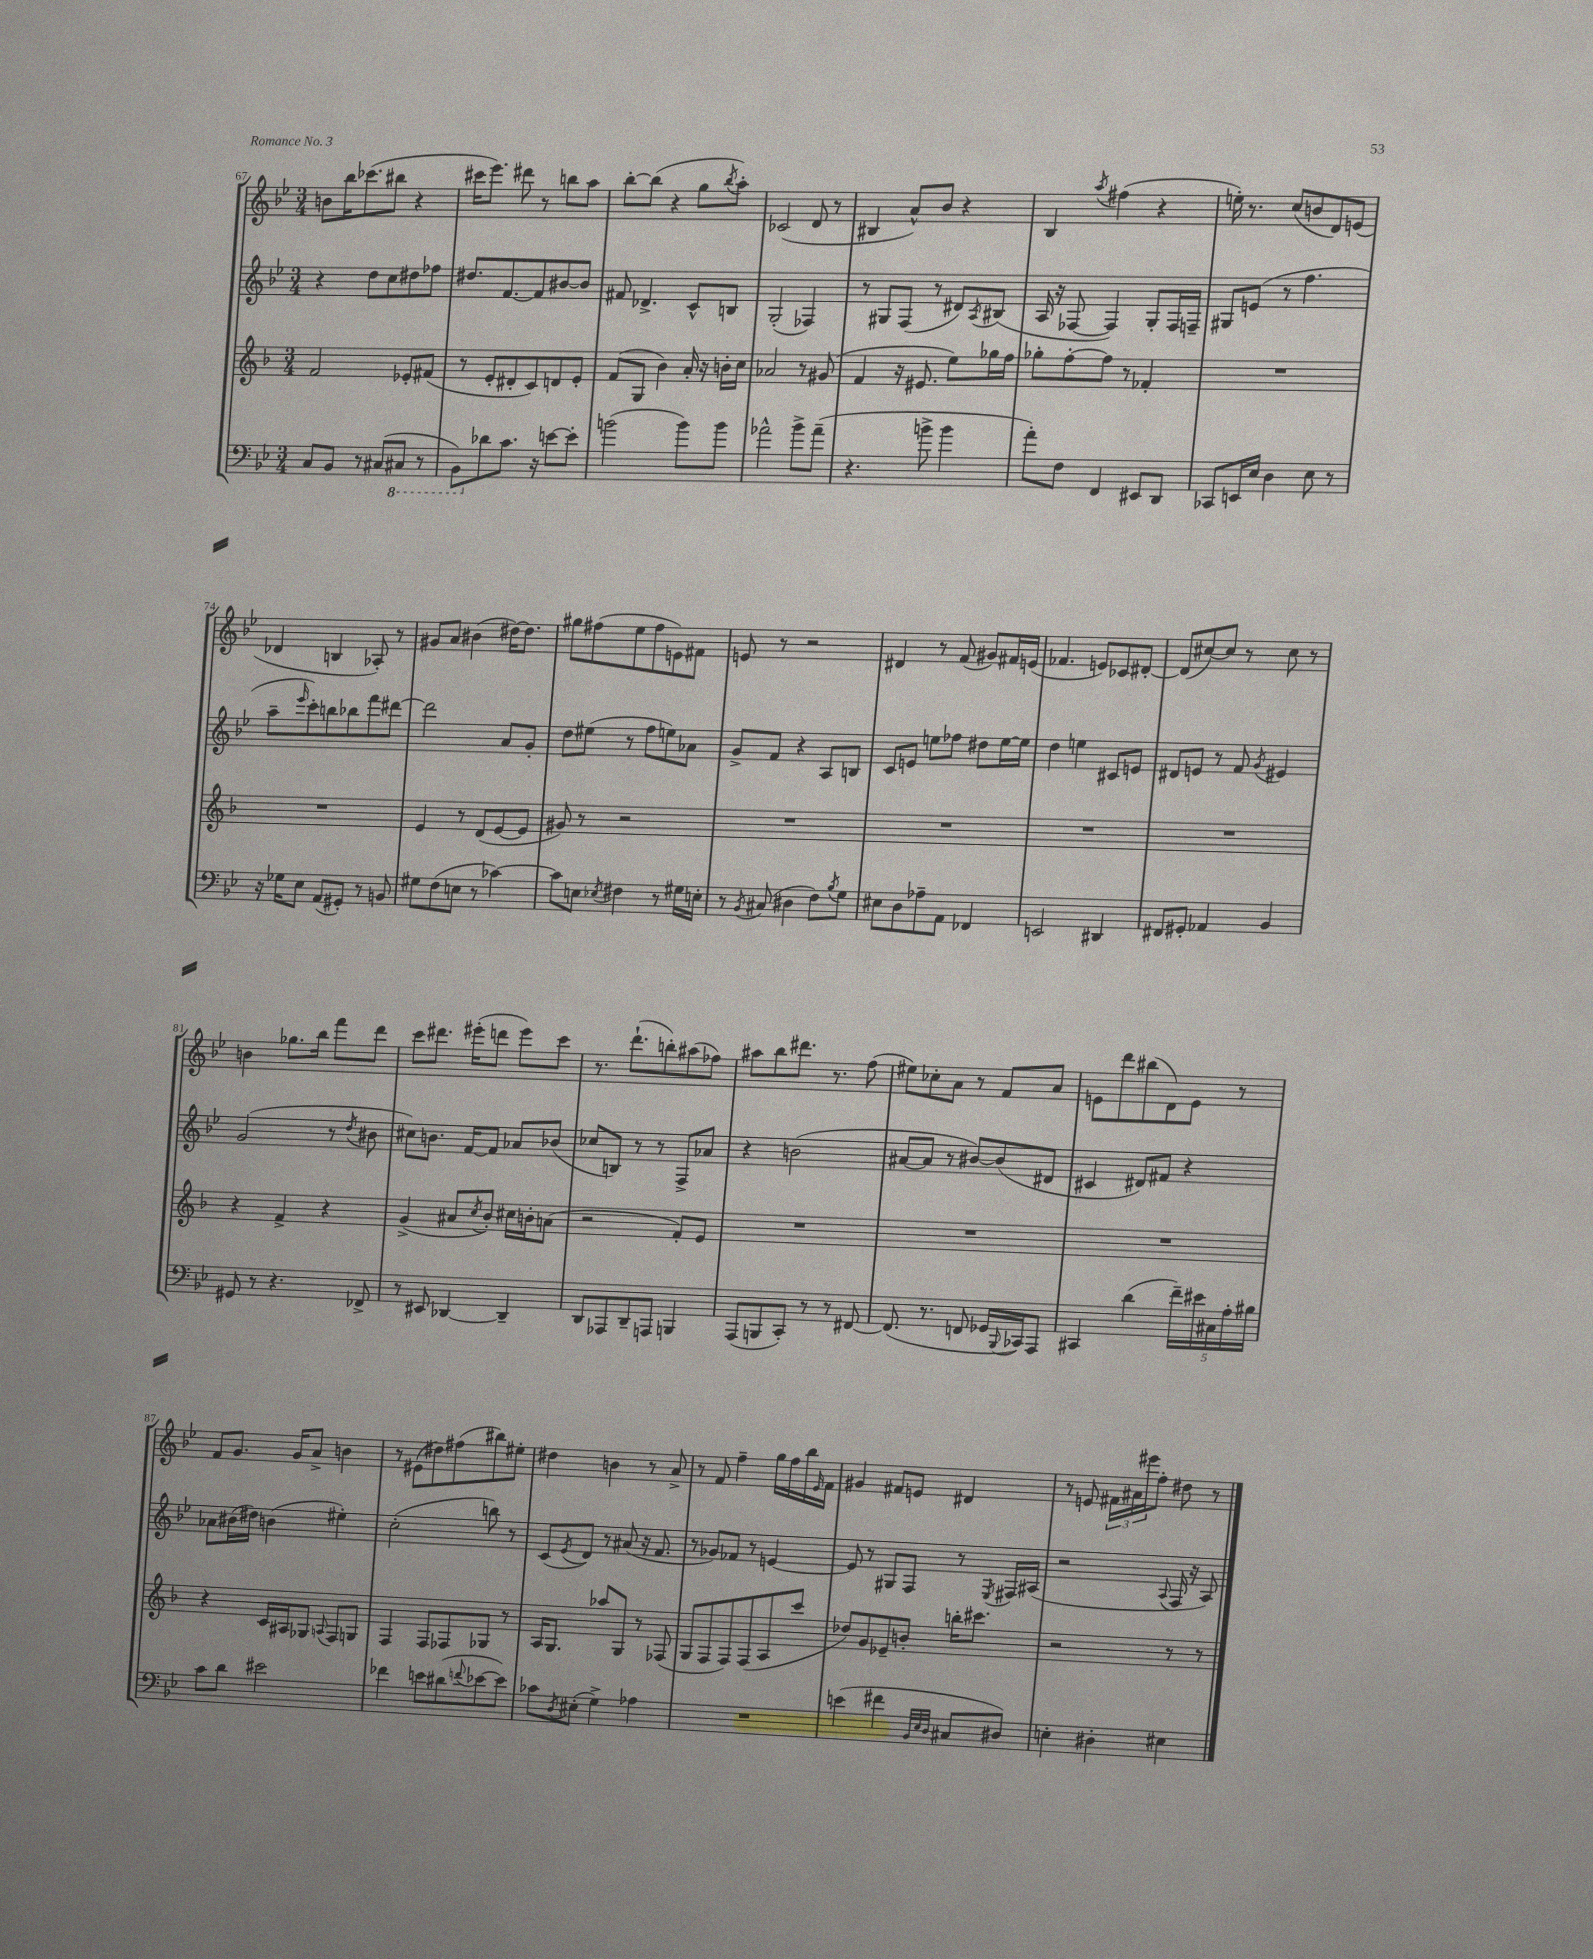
<<
\new StaffGroup <<
\new Staff = "s0" {
    \clef treble \key bes \major \numericTimeSignature \time 3/4
    b'8 bes''16 ces'''8.( bis''8 r4 |
    cis'''16 ees'''8.) dis'''8 r8 b''8 a''8 |
    bes''8~-. bes''8( r4 g''8 \acciaccatura { bes''8 } a''8-.) |
    ces'2( d'8 r8 |
    bis4 a'8-^) bes'8 r4 |
    bes4 \acciaccatura { a''8 } fis''4( r4 |
    e''16-.) r8. c''8( b'8 d'8) e'8( |
    des'4 b4 aes8-.) r8 |
    gis'8 a'8 bis'4( dis''16~) dis''8. |
    gis''8 fis''8( ees''8 fis''8 e'8) fis'8 |
    e'8 r8 r2 |
    dis'4 r8 f'8( gis'8) fis'16 e'16( |
    fes'4. e'8) ces'8 dis'8~-. |
    dis'8( cis''8~) cis''8 r8 cis''8 r8 |
    b'4 ges''8. bes''16 f'''8 d'''8 |
    c'''8 dis'''8. eis'''16-.( d'''8 eis'''8) c'''8 |
    r8. d'''8.-!( b''8-.) ais''8( fes''8) |
    ais''8 bes''8 dis'''8. r8. f''8( |
    eis''8) ces''8-. a'8 r8 f'8 a'8 |
    e'8 d'''8 bis''8( d'8) e'8 r8 |
    f'8 g'8. g'16 a'8-> b'4 |
    r8 eis'8( dis''8) fis''8( bis''8) eis''8-. |
    dis''4 b'4 r8 a'8-> |
    r8 f'8 f''4-- g''16 f''16 bes''16 \grace { ees'16 } f'16 |
    gis'4 fis'8 e'8 dis'4 |
    r8 e'8 \tuplet 3/2 { fis'16 ais'16 eis'''16 } f''8-. dis''8 r8 \bar "|." |
}
\new Staff = "s1" {
    \clef treble \key bes \major \numericTimeSignature \time 3/4
    r4 d''8 c''8 dis''8 fes''8 |
    dis''8. f'8.~ f'8 bis'8~ bis'8 |
    fis'8 des'4.-> c'8-^ b8 |
    g2-.( fes4) |
    r8 gis8 f8( r8 dis'8) \acciaccatura { a8 } bis8( |
    a16 r16 fes8~ fes4) g8-. fes16 f16-- |
    gis8 e'8( r8 f''4. |
    a''8-- \grace { ees'''16 } c'''8-.) b''8 bes''8 f'''8 dis'''8~ |
    dis'''2 a'8 g'8-. |
    d''8 eis''8( r8 f''8 e''8) aes'8 |
    g'8-> f'8 r4 a8 b8 |
    c'8 e'8 e''8 fes''8 dis''8 e''16~ e''16 |
    d''4 e''4 cis'8 e'8 |
    dis'8 e'8 r8 f'8 \acciaccatura { g'8 } eis'4 |
    g'2( r8 \acciaccatura { d''8 } bis'8 |
    cis''8) b'8. f'16~ f'8 aes'8 bes'8( |
    ces''8 b8) r8 r8 f8-> aes'8 |
    r4 b'2( |
    ais'8~ ais'8 r8 bis'8~) bis'8( dis'8 |
    cis'4 dis'8) fis'8 r4 |
    aes'8 bis'16( dis''16) b'4( eis''4-.) |
    c''2-.( b''8) r8 |
    c'8( \acciaccatura { ees'8 } d'8) r8 ais'8( r16 f'8. |
    r8 ges'8) fes'8 r8 e'4~ |
    e'8 r8 gis8 f8 r8 \acciaccatura { ees8 } fis16 ais16( |
    r2 \appoggiatura { a8 } f16 r16 a8) \bar "|." |
}
\new Staff = "s2" {
    \clef treble \key f \major \numericTimeSignature \time 3/4
    f'2 ees'8-. fis'8( |
    r8 e'8-. dis'8-. c'8) d'8 e'8-. |
    f'8( g8 bes'4) a'16-. r16 b'16-. c''16 |
    aes'2 r8 gis'8( |
    f'4 r16 eis'8. e''8) ges''16 f''16 |
    ges''8-. f''8~-. f''8 r8 fes'4-. |
    R2. |
    R2. |
    e'4 r8 d'8( e'8~ e'8 |
    gis'8) r8 r2 |
    R2. |
    R2. |
    R2. |
    R2. |
    r4 f'4-> r4 |
    g'4->( ais'8 \acciaccatura { c''8 } bes'8-.) cis''16 b'16-. a'8( |
    r2 f'8-.) e'8 |
    R2. |
    R2. |
    R2. |
    r4 c'16 ais16 ges8 \appoggiatura { a8 } f8 g8 |
    f4 f8 fes8 ges8 r8 |
    a16 g8. aes''8 g8 r8 fes8( |
    g8 f8 f8) f8( a8 c'''8 |
    des''8) g'8 ees'8-- b'8-. b''16-. cis'''8. |
    r2 r8 r8 \bar "|." |
}
\new Staff = "s3" {
    \clef bass \key bes \major \numericTimeSignature \time 3/4
    c8 bes,8 r8 cis8( \ottava #-1 cis,8 r8 |
    bes,,8) \ottava #0 des'8 c'8. r16 e'8~ e'8-. |
    b'2( b'8) b'8 |
    aes'2-^ bes'8-> aes'8--( |
    r4. b'8-> b'4 |
    a'8-.) f8 f,4 eis,8 d,8 |
    ces,8 e,16 ees16 d4 ees8 r8 |
    r16 ges16 ees8 a,8( gis,8-.) r8 b,8 |
    gis8 f8( e8 r8 ces'4~) |
    ces'8 e8 \acciaccatura { ees8 } fis4 r8 gis16 e16-. |
    r8 \acciaccatura { bes,8 } cis8( dis4 f8) \acciaccatura { bes8 } g8 |
    eis8 d8 aes8-- a,8 fes,4 |
    e,2 dis,4 |
    fis,8 gis,8-. aes,4 bes,4 |
    gis,8 r8 r4. fes,8-> |
    r8 eis,8 des,4~ des,4-- |
    d,8 aes,,8 d,8-- a,,8 b,,4 |
    a,,8( b,,8 c,8-.) r8 r8 fis,8~ |
    fis,8.( r8. f,8 ges,16 \appoggiatura { bes,,8 } ces,16) a,,8 |
    cis,4 d'4( \tuplet 5/4 { f'16--) eis'16 cis16 a16-. bis16 } |
    c'8 d'8 eis'2 |
    fes'4 e'8 dis'8( \appoggiatura { f'8 } ees'8~ ees'8) |
    ces'8 \acciaccatura { d8 } eis8-.( g4->) aes4 |
    R2. |
    e'4( fis'4 \grace { bes,32 ees32 d32 } cis8 dis8) |
    e4-. dis4-. eis4 \bar "|." |
}
>>
>>
\layout { \context { \Score currentBarNumber = #67 } }
